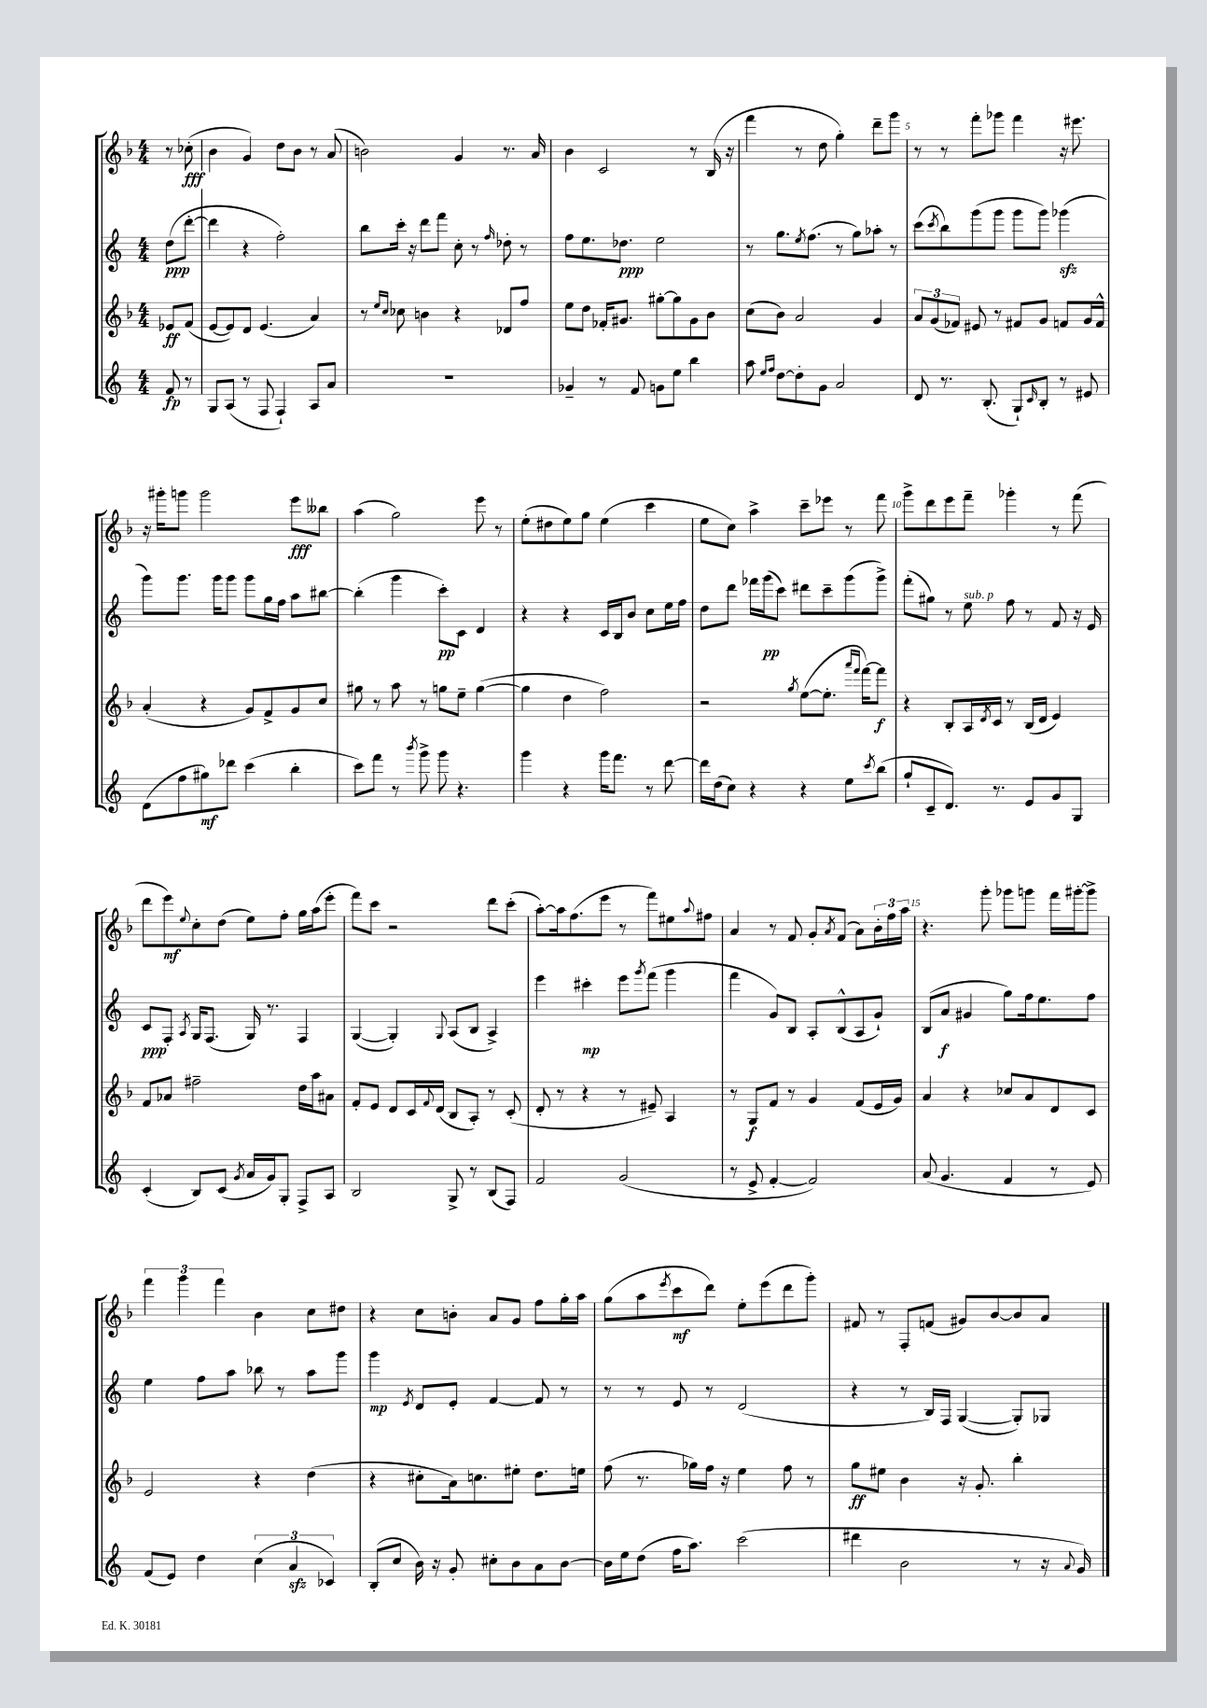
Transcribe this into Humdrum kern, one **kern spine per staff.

**kern	**kern	**kern	**kern
*staff4	*staff3	*staff2	*staff1
*clefG2	*clefG2	*clefG2	*clefG2
*k[]	*k[b-]	*k[]	*k[b-]
*M4/4	*M4/4	*M4/4	*M4/4
8f	8e-	(8dd	8r
8r	(8f	[8ddd'	(8cc-'
=	=	=	=
8G	[8e	4ddd]	4b-
(8A	8e])	.	.
8r	8d	4r	4g)
8F	(4.e	.	.
4F`)	.	2ff')	8dd
.	.	.	8b-
8A	4a)	.	8r
8a	.	.	(8a
=	=	=	=
1r	8r	8bb	2b)
.	16qqee	.	.
.	16qqcc	.	.
.	8cc-	16ccc'	.
.	.	16r	.
.	4b	8ddd	.
.	.	8fff	.
.	4r	8cc'	4g
.	.	8r	.
.	.	16qqff	.
.	8d-	8dd-'	8.r
.	8ff	8r	.
.	.	.	16a
=	=	=	=
4g-~	8ee	8ff	4b-
.	8dd	8.ee	.
8r	16f-'	.	2c
.	8.g#	8.dd-	.
8f	.	.	.
8g	[8gg#'	2ee	.
8ee	8gg#]	.	.
4bb	8g#	.	8r
.	8b-	.	(16B-
.	.	.	16r
=	=	=	=
8aa	(8cc	8r	4fff
16qqee	.	.	.
16qqff	.	.	.
[8dd	8b-)	8.gg	.
8dd']	2a	.	8r
.	.	8qee	.
.	.	(8.ff	.
8g	.	.	8dd
2a	.	8r	4gg')
.	.	8gg)	.
.	4g	8aa-'	8ddd~
.	.	8r	8ggg
=	=	=	=
8d	12a	(8ccc	8r
.	(12g	.	.
.	.	8qccc	.
8.r	.	8bb)	8r
.	12f-)	.	.
.	8e#	(8ggg	8fff'
(8.B'	.	.	.
.	8r	8ggg	8ggg-
8G`)	8f#	8ggg	4fff
16qqc	.	.	.
8B'	8g	8ggg)	.
8r	8f	(4ggg-	16r
.	.	.	8.eee#
8e#	16g	.	.
.	16f^^	.	.
=	=	=	=
(8d	(4a'	8ggg)	16r
.	.	.	16ggg#'
8ff	.	8.ggg	8ggg
8gg#)	4r	.	2ggg
.	.	16ggg	.
8ddd-	.	8ggg	.
(4ccc	8g)	8ggg	.
.	8f^	16gg	.
.	.	16ff	.
4bb'	8g	8aa	8eee
.	8cc	[8bb#	8bb--
=	=	=	=
8ccc)	8gg#	(4bb#']	(4aa
8fff	8r	.	.
8r	8aa	4ggg	2gg)
8qbbb	.	.	.
8ggg^	8r	.	.
8ggg	8gg	8ccc')	.
4.r	8ee~	8c	.
.	([4gg	4d	8eee
.	.	.	8r
=	=	=	=
4ggg	4gg]	4r	(8ee'
.	.	.	8dd#
4r	4dd	4r	8ee)
.	.	.	8gg
16ggg	2ff)	16c	(4ee
8.fff	.	16B	.
.	.	8b	.
8r	.	8cc	4ccc
[8ddd	.	16ee	.
.	.	16ff	.
=	=	=	=
16ddd]	2r	8dd	8ee
(16dd	.	.	.
8cc)	.	8ddd	8cc)
4r	.	16fff-	4aa^
.	.	(16ggg	.
.	.	8ccc)	.
.	8qgg	.	.
4r	([8ee	8ddd#	8ccc~
.	8.ee']	8ccc~	8eee-
8ee	.	(8ggg	8r
.	16qqaaa	.	.
.	16qqfff	.	.
.	[16fff)	.	.
8qccc	.	.	.
(8bb	8fff]	8ggg^)	8fff
=	=	=	=
8gg`	4r	(8fff'	8ggg^
8c~	.	8gg#)	8ddd
8.d)	8B-'	8r	8eee
.	16A	8ee	8fff~
.	8qd	.	.
8.r	16c	.	.
.	8r	8ff	4ggg-'
8e	(16B-	8r	.
.	16d	.	.
8g	4e)	8f	8r
8G	.	16r	(8fff
.	.	16e	.
=	=	=	=
(4c'	8f	8c	8ddd
.	8a-	8F'	8eee)
.	.	8qA	8qqee
8B)	2ff#~	16G	8cc'
.	.	(8.F	.
(8c	.	.	(8dd
8qg	.	.	.
16a	.	16G)	8ee)
16g)	.	8.r	.
8G'	.	.	8ff'
8F^	16dd	4F	16gg
.	16aa	.	(16aa
8A	8a#	.	8eee'
=	=	=	=
2B	8f'	([4G	8fff)
.	8e	.	8ccc
.	8d	4G'])	2r
.	16c	.	.
.	8qqf	.	.
.	(16d	.	.
.	.	8qqG	.
8G^	8B-	(8A	.
8r	8A')	8B	.
(8B	8r	4A^)	8ddd
8F)	(8c'	.	(8ccc'
=	=	=	=
2f	8d'	4eee	[8aa')
.	8r	.	16aa]
.	.	.	(8.ff
.	4r	4ccc#'	.
.	.	.	8eee
(2g	8r	8eee	8r
.	.	8qggg	.
.	8e#~)	(8fff	8fff)
.	4A	4ggg	8ee#
.	.	.	8qqaa
.	.	.	8ff#
=	=	=	=
8r	8r	4fff	4a
8e^	8G	.	.
[4f'	8f	8g)	8r
.	8r	8B	8f
2f])	4g	8A'	8g'
.	.	.	8qa
.	.	(8B^^	(8f
.	(8f	8A	8a)
.	16e	8g`)	24b-'
.	.	.	24ff
.	16g)	.	.
.	.	.	24aa
=	=	=	=
(8a	4a	(8B	4.r
4.g	.	8a	.
.	4r	4g#	.
.	.	.	8ggg'
4f	8cc-	8gg)	8ggg-
.	8a	16ff	8ggg
.	.	8.ee	.
8r	8d	.	16fff
.	.	.	[16ggg#'
8e)	8c	8ff	8ggg#^]
=	=	=	=
(8f	2e	4ee	6fff
8e)	.	.	.
.	.	.	6ggg
4dd	.	8ff	.
.	.	.	6fff
.	.	8aa	.
(6cc	4r	8bb-	4b-
.	.	8r	.
6a	.	.	.
.	(4dd	8aa	8cc
6c-)	.	.	.
.	.	8ggg	8dd#
=	=	=	=
(8B'	4r	4ggg	4r
8cc	.	.	.
.	.	8qe	.
16b)	8cc#'	8d	8cc
16r	.	.	.
8g'	16a)	8e'	8b'
.	8.cc	.	.
8cc#'	.	[4f	8a
8b	8ee#'	.	8g
8a	8.dd	8f]	8ff
[8b	.	8r	16gg'
.	16ee	.	16aa
=	=	=	=
16b]	(8ff	8r	(8gg
16ee	.	.	.
(8dd	8.r	8r	8aa
.	.	.	8qeee
16ff	.	8e	8ccc
8.aa)	16gg-)	.	.
.	16ff	8r	8ddd)
.	16r	.	.
(2ccc	4ee	(2d	8ee'
.	.	.	(8eee
.	8ff	.	8ddd
.	8r	.	8ggg')
=	=	=	=
4ddd#	8gg	4r	8f#
.	8ee#	.	8r
2b	4b-	8r	8F'
.	.	16B)	(8f
.	.	16F	.
.	16r	([4G	8g#)
.	8.g'	.	.
.	.	.	[8b-
8r	4bb-'	8G'])	8b-]
16r	.	8G-	8a
8qqa	.	.	.
16g)	.	.	.
==	==	==	==
*-	*-	*-	*-
